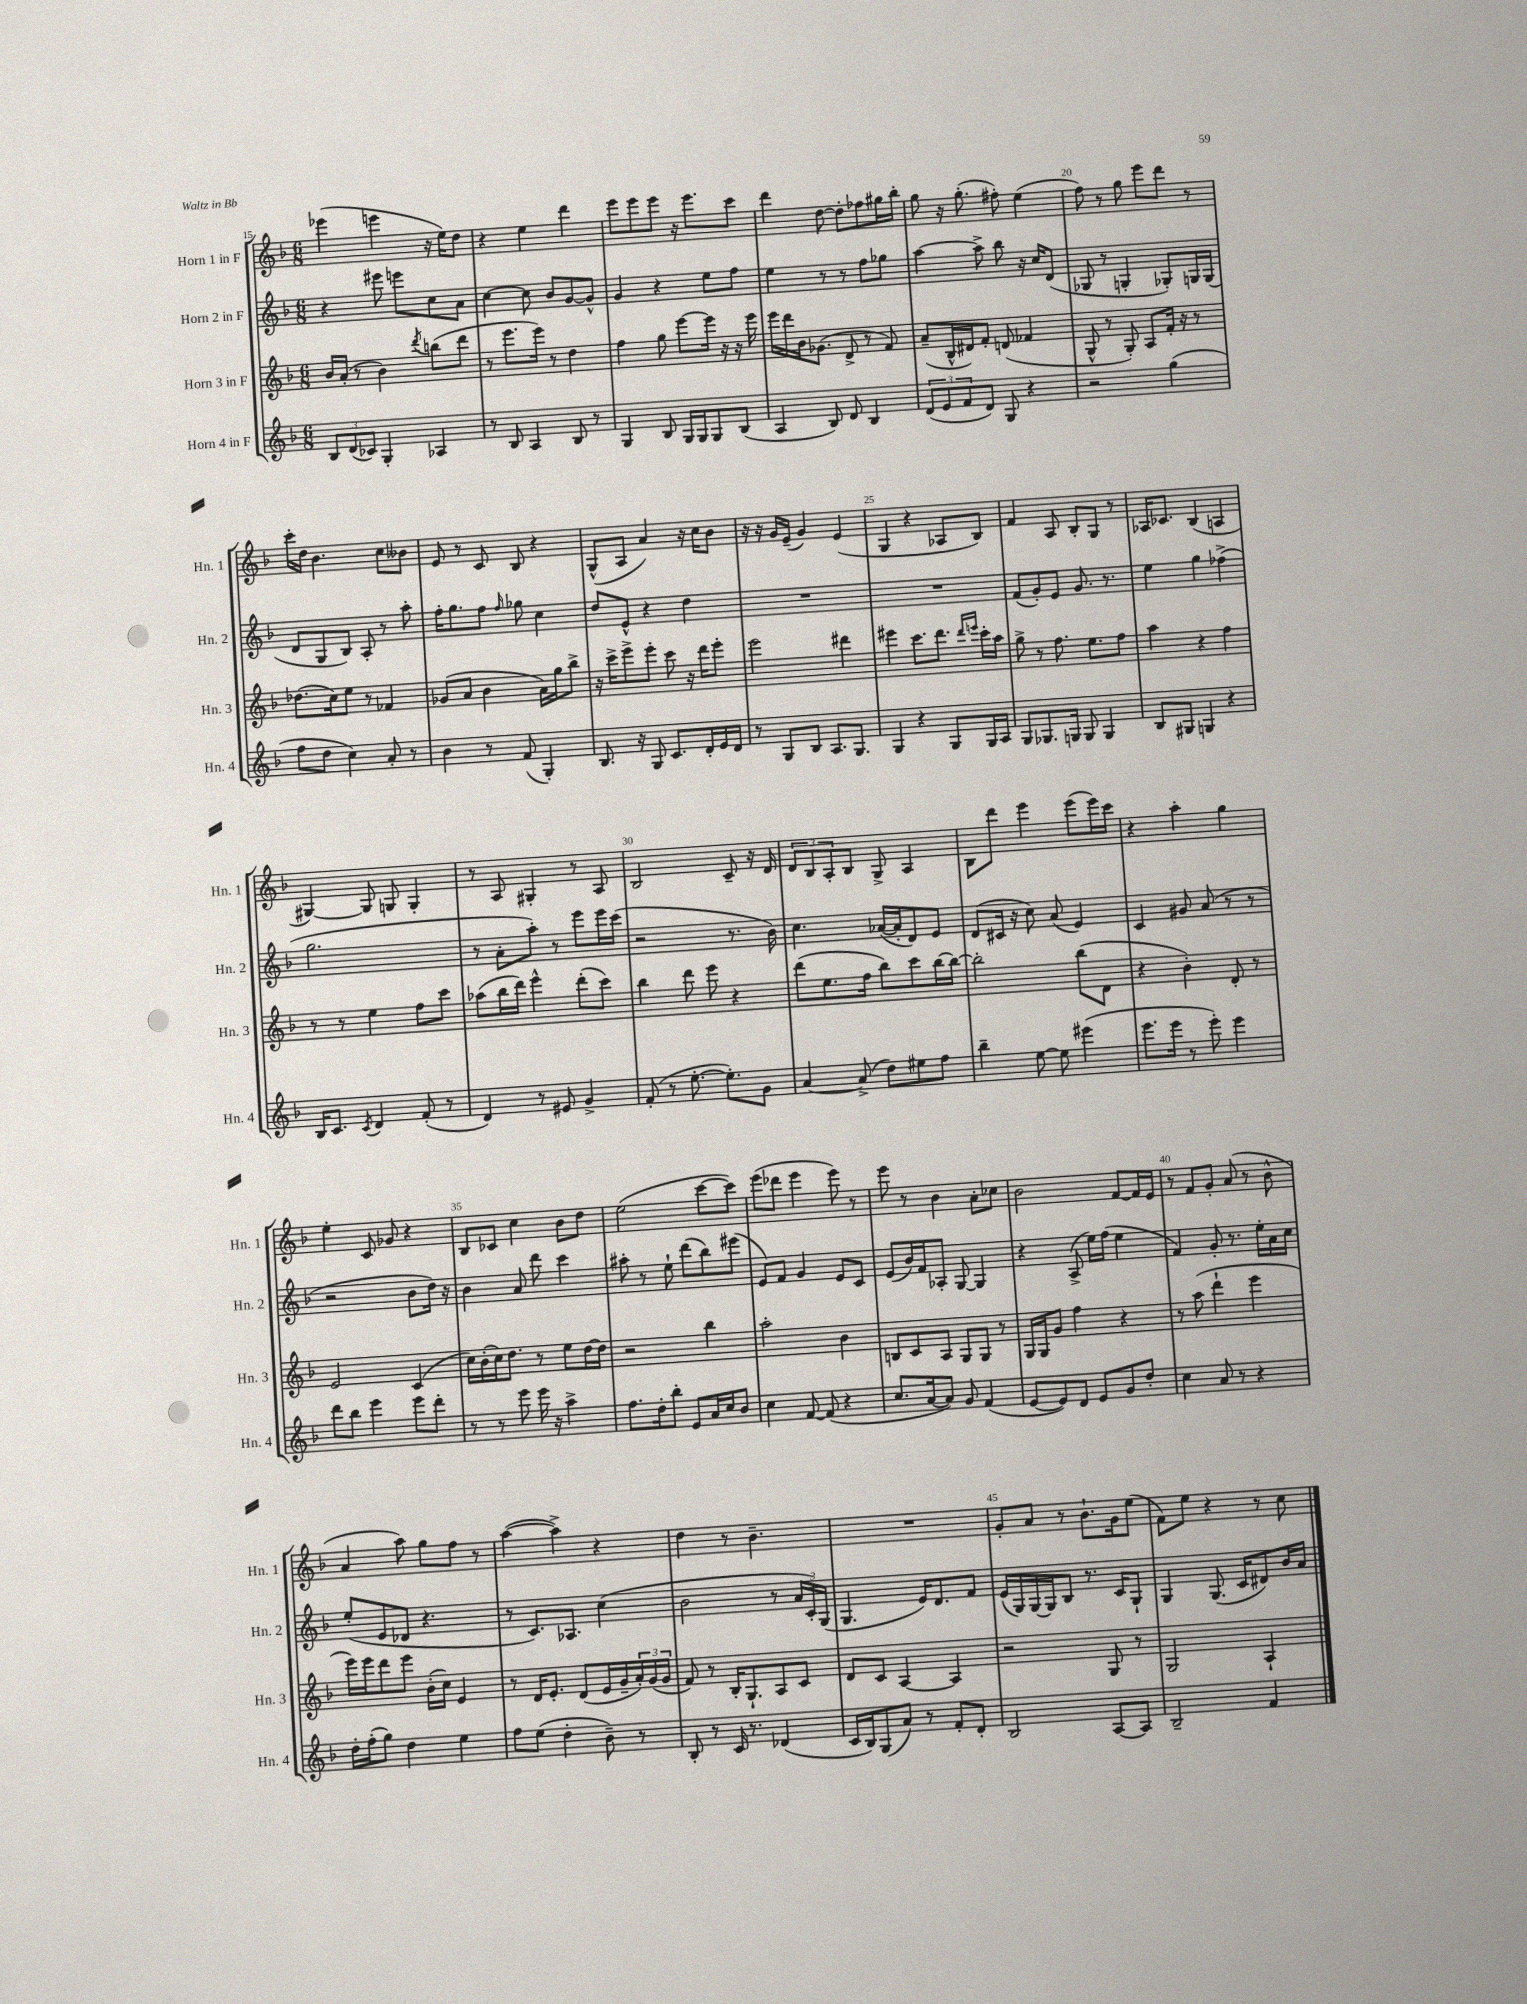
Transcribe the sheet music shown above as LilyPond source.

<<
\new StaffGroup <<
\new Staff = "s0" \with { instrumentName = "Horn 1 in F" shortInstrumentName = "Hn. 1" } {
    \clef treble \key f \major \numericTimeSignature \time 6/8
    ees'''4( e'''4 r16 e''16) d''8 |
    r4 e''4 d'''4 |
    e'''8 e'''8 e'''8 r16 e'''8. c'''8 |
    d'''4 d''8~ d''8-. fes''8 gis''16 bes''16-. |
    g''8 r16 g''8.-.( fis''8-.) e''4( |
    f''8) r8 g''8 e'''8 d'''8 r8 |
    c'''16-. d''16 bes'4. c''8 beses'8 |
    e'8 r8 c'8 bes8 r4 |
    g8-^( a8 a'4) r16 c''16 bes'8 |
    r16 r16 g'16 e'16--( g'4) e'4( |
    g4 r4 aes8 bes8) |
    f'4 a8 bes8-. g8 r8 |
    aes16 ces'8. bes4( a4 |
    gis4~) gis8 g8 g4-. |
    r8 a8 gis4-. r8 a8 |
    bes2 c'8-- r16 d'16 |
    \tuplet 3/2 { d'8 bes8 a8-. } bes8 g8-> a4 |
    bes8 d'''8 e'''4 e'''8( e'''16) c'''16 |
    r4 a''4-. g''4 |
    e''4-. c'8 ges'8 r4 |
    bes8 ces'8 c''4 bes'8 d''8 |
    e''2( c'''8~ c'''8) |
    e'''8( des'''8 e'''4 e'''8) r8 |
    e'''8 r8 bes'4 a'8-. ces''8 |
    bes'2 f'8~ f'16 e'16 |
    r8 f'8 g'8-. a'8( r8 bes'8-^ |
    a'4 a''8) g''8 f''8 r8 |
    a''4~( a''4->) r4 |
    d''4 r8 bes'4.-- |
    R2. |
    g'8-. a'8 r8 bes'8.-! g'16 e''8( |
    f'8) e''8 r4 r8 c''8 \bar "|." |
}
\new Staff = "s1" \with { instrumentName = "Horn 2 in F" shortInstrumentName = "Hn. 2" } {
    \clef treble \key f \major \numericTimeSignature \time 6/8
    r4 eis'''8 e'''8 c''8 a'8 |
    c''4~ c''8 bes'8 g'8~ g'8-^ |
    g'4 r4 e''8 f''8 |
    e''4 r8 r8 f''8 ges''8 |
    a''4~ a''8-> bes''8 r16 c''16 d'8( |
    ges8 r8 g4-. ges8-.) g16 g16( |
    d'8 g8 bes8) a8-. r8 a''8-. |
    f''16-. g''8. f''8 \grace { f''16 } ges''8 c''4 |
    d''8 e'8-^ r4 d''4 |
    R2. |
    R2. |
    f'8( g'8-.) e'8 g'8. r8. |
    e''4 g''4 fes''4->( |
    g''2. |
    r8 a'8-. a''8-.) r8 e'''8 e'''16 c'''16( |
    r2 r8. bes'16) |
    c''4. aes'16~( aes'16-. d'8) e'8 |
    d'8( cis'16 r16 c''8) a'8( e'4) |
    c'4 gis'8 a'8( r8 r8 |
    r2 bes'8 d''16) r16 |
    bes'4 a'8 d'''8 c'''4 |
    ais''8-. r8 e''8-! d'''8( bes''8) eis'''8( |
    e'8) f'8 g'4 e'8 c'8 |
    e'8( bes'16) f'16 aes8-. g8~ g4 |
    r4 a8->( e''16) f''16( e''4 |
    f'4) g'8-. r8. e''16-. a'16 c''16 |
    e''8-.( e'8 des'8 r4. |
    r8 c'8.) aes8. c''4( |
    bes'2 r8 \tuplet 3/2 { a'16 c'16-.) g16( } |
    g4. e'16) d'8. f'8 |
    e'16( g16) g16~ g16 bes8 r8. c'16 g8-! |
    g4 g8.( c'16 dis'8) bes'16 a'16 \bar "|." |
}
\new Staff = "s2" \with { instrumentName = "Horn 3 in F" shortInstrumentName = "Hn. 3" } {
    \clef treble \key f \major \numericTimeSignature \time 6/8
    bes'16 a'16-.( r8 bes'4) \acciaccatura { d'''8 } b''8( d'''8 |
    r8 e'''8. e'''16) r8 d''4 |
    f''4 g''8 e'''8~ e'''16 r16 r16 e'''16 |
    e'''16 d'''16 bes'16 ges'8.( d'8-> r8 f'8) |
    a'8--( bes16-^ dis'16) f'8-. d'8( fes'4 |
    g8-^ r8 g8-.) a8 f'16-. r16 r8 |
    des''8.( c''16) e''8 r8 fes'4 |
    ges'8( a'8 bes'4 a'16) g''16 bes''8-> |
    r16 c'''16-> e'''8-> e'''8-. c'''8 r16 d'''16 e'''8-. |
    e'''2 dis'''4 |
    eis'''4 c'''8. d'''8. \grace { d'''16 e'''16 } c'''16-. a''16 |
    g''8-> r8 f''8. e''8. f''8 |
    a''4 r4 f''4 |
    r8 r8 e''4 f''8 c'''8 |
    aes''8( bes''16 d'''16) e'''4-^ d'''8-.( c'''8) |
    bes''4 d'''8 e'''8 r4 |
    d'''8( e''8. f''16 bes''8) c'''8 bes''16~ bes''16~ |
    bes''2-. bes''8( d'8 |
    r4 bes'4-.) d'8-. r8 |
    e'2 c'4( |
    c''16) bes'16-.( c''16) d''8. r8 e''8 d''16~ d''16 |
    r2 bes''4 |
    a''2-. bes'4 |
    b8 c'8 a8 g8 g8 r8 |
    g16 g16 g'8 f''4 r4 |
    r8 a''8( d'''4-! e'''4 |
    e'''16) e'''16 d'''8 e'''8 bes'16-.( c''16) e'4 |
    r8 d'16 e'8.-. d'8( e'16 g'16-- \tuplet 3/2 { a'16-.) g'16( g'16 } |
    f'8) r8 bes16-. g8.-! a8 c'8 |
    d'8 c'8 a4~ a4 |
    r2 g8 r8 |
    g2 a4-! \bar "|." |
}
\new Staff = "s3" \with { instrumentName = "Horn 4 in F" shortInstrumentName = "Hn. 4" } {
    \clef treble \key f \major \numericTimeSignature \time 6/8
    \tuplet 3/2 { bes8 d'8( ces'8) } g4-. aes4 |
    r8 bes8 a4 bes8 r8 |
    g4 bes8 g16 g16 g8 bes8( |
    a4 bes8) d'8 bes4 |
    \tuplet 3/2 { d'8( e'8 f'8 } d'8) g8 r4 |
    r2 g''4( |
    f''8 d''8 c''4) a'8-. r8 |
    bes'4 r8 f'8( g4-.) |
    bes8. r16 g8 c'8. d'16-. e'16 d'16 |
    r8 g8 bes8 a8. g8. |
    g4 r4 g8 g16 a16 |
    g8 ges8. g16 g8 g4 |
    bes8 gis8 g4 r4 |
    bes16 c'8. \acciaccatura { c'8 } d'4 f'8-.( r8 |
    d'4) r8 eis'8 g'4-> |
    f'8-.( r8 e''8.~-. e''8.-.) g'8 |
    a'4~ a'8->( d''8) eis''8 f''8 |
    bes''4-- e''8~ e''8 eis'''4( |
    e'''8. e'''16 r8 e'''8-.) e'''4 |
    d'''8 bes''8 e'''4 e'''8 d'''8-. |
    r8 r8 e'''8 e'''16 r16 a''4-> |
    f''8. d''16-. bes''8-. e'8 a'16 c''16 bes'8 |
    c''4 f'8~ f'8( r4 |
    c''8. a'16~ a'8) g'8 f'4( |
    e'8~ e'8) d'8 e'8 g'8 d''8-. |
    c''4 a'8 r8 r4 |
    d''16-. f''16-.( g''8) d''4 e''4 |
    f''8 e''8( d''4-. bes'8--) r8 |
    bes8-. r8 c'16 r8. des'4( |
    c'16 bes16) g8( a'8) r8 f'8-. d'8-. |
    bes2 a8~ a8 |
    bes2-- f'4 \bar "|." |
}
>>
>>
\layout { \context { \Score currentBarNumber = #15 \override BarNumber.break-visibility = ##(#f #t #t) barNumberVisibility = #(every-nth-bar-number-visible 5) } }
